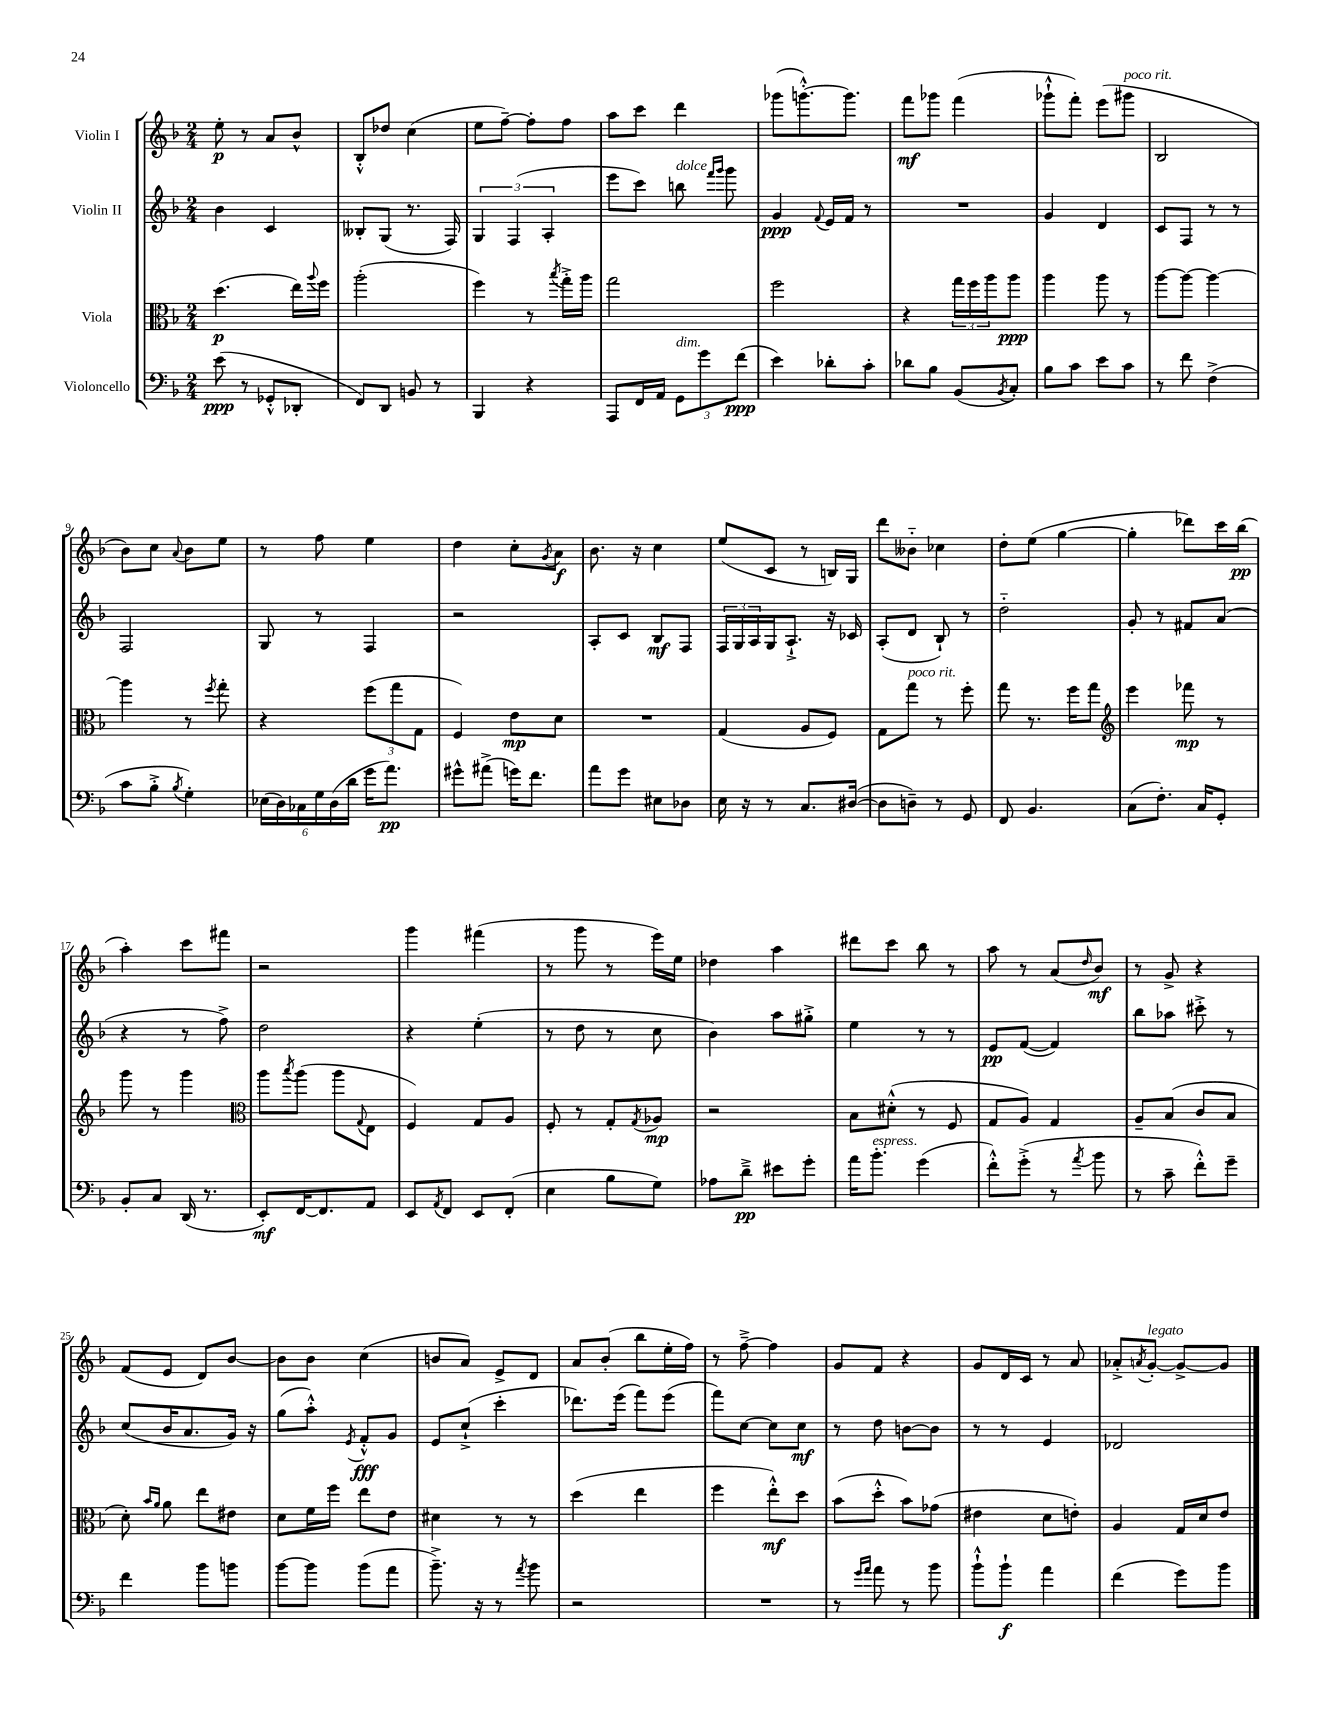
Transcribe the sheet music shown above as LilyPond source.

<<
\new StaffGroup <<
\new Staff = "s0" \with { instrumentName = "Violin I" } {
    \clef treble \key f \major \numericTimeSignature \time 2/4
    e''8-.\p r8 a'8 bes'8-^ |
    bes8-.-^ des''8 c''4( |
    e''8 f''8~--) f''8-. f''8 |
    a''8 c'''8 d'''4 |
    ges'''8( g'''8.~-.-^) g'''8. |
    f'''8\mf ges'''8 f'''4( |
    ges'''8-!-^ f'''8-.) e'''8( gis'''8^\markup { \italic "poco rit." } |
    bes2 |
    bes'8) c''8 \appoggiatura { a'8 } bes'8 e''8 |
    r8 f''8 e''4 |
    d''4 c''8-. \acciaccatura { g'8 } a'8\f |
    bes'8. r16 c''4 |
    e''8( c'8 r8 b16) g16 |
    d'''8 beses'8-_ ces''4 |
    d''8-. e''8( g''4~ |
    g''4-. des'''8) c'''16 bes''16\pp( |
    a''4-.) c'''8 fis'''8 |
    r2 |
    g'''4 fis'''4( |
    r8 g'''8 r8 e'''16) e''16 |
    des''4 a''4 |
    dis'''8 c'''8 bes''8 r8 |
    a''8 r8 a'8( \grace { d''16 } bes'8\mf) |
    r8 g'8-> r4 |
    f'8( e'8 d'8) bes'8~ |
    bes'8 bes'8 c''4( |
    b'8 a'8) e'8-> d'8 |
    a'8 bes'8-.( bes''8 e''16-. f''16) |
    r8 f''8~---> f''4 |
    g'8 f'8 r4 |
    g'8 d'16 c'16 r8 a'8 |
    aes'8-.-> \acciaccatura { a'8 } g'8~-.^\markup { \italic "legato" } g'8~-> g'8 \bar "|." |
}
\new Staff = "s1" \with { instrumentName = "Violin II" } {
    \clef treble \key f \major \numericTimeSignature \time 2/4
    bes'4 c'4 |
    beses8-. g8( r8. f16) |
    \tuplet 3/2 { g4 f4( a4-. } |
    e'''8 c'''8) b''8^\markup { \italic "dolce" } \grace { f'''16 g'''16 } g'''8 |
    g'4\ppp \appoggiatura { f'8 } e'16 f'16 r8 |
    R2 |
    g'4 d'4 |
    c'8 f8 r8 r8 |
    f2 |
    g8 r8 f4 |
    r2 |
    a8-. c'8 bes8\mf f8 |
    \tuplet 3/2 { f16 g16 a16 } g16 a8.-!-> r16 ces'16 |
    a8-.( d'8 bes8-!) r8 |
    d''2-_ |
    g'8-. r8 fis'8 a'8( |
    r4 r8 f''8->) |
    d''2 |
    r4 e''4-.( |
    r8 d''8 r8 c''8 |
    bes'4) a''8 gis''8-.-> |
    e''4 r8 r8 |
    e'8\pp f'8~( f'4) |
    bes''8 aes''8 cis'''8-.-> r8 |
    c''8( bes'16 a'8. g'16) r16 |
    g''8( a''8-.-^) \acciaccatura { e'8 } f'8-.-^\fff g'8 |
    e'8 c''8-!->( c'''4-. |
    des'''8.) e'''16( f'''8) e'''8( |
    f'''8) c''8~ c''8 c''8\mf |
    r8 d''8 b'8~ b'8 |
    r8 r8 e'4 |
    des'2 \bar "|." |
}
\new Staff = "s2" \with { instrumentName = "Viola" } {
    \clef alto \key f \major \numericTimeSignature \time 2/4
    d''4.\p( e''16) \appoggiatura { a''8 } f''16 |
    a''2-.( |
    f''4) r8 \acciaccatura { bes''8 } g''16-.-> a''16 |
    g''2 |
    f''2 |
    r4 \tuplet 3/2 { g''16 f''16 a''16 } a''8\ppp |
    a''4 a''8 r8 |
    a''8~ a''8~ a''4~ |
    a''4 r8 \acciaccatura { f''8 } g''8-. |
    r4 \tuplet 3/2 { f''8( g''8 g8 } |
    f4) e'8\mp d'8 |
    R2 |
    g4( a8 f8) |
    g8 g''8^\markup { \italic "poco rit." } r8 f''8-. |
    g''8 r8. f''16 g''8 |
    \clef treble e'''4 fes'''8\mp r8 |
    g'''8 r8 g'''4 |
    \clef alto a''8 \acciaccatura { bes''8 } a''8( a''8 \appoggiatura { g8 } e8 |
    f4) g8 a8 |
    f8-. r8 g8-. \acciaccatura { g8 } aes8\mp |
    r2 |
    bes8 dis'8-.-^( r8 f8 |
    g8 a8) g4 |
    a8-- bes8( c'8 bes8 |
    d'8-.) \grace { bes'16 a'16 } a'8 e''8 eis'8 |
    d'8 f'16 f''16 e''8 e'8 |
    dis'4 r8 r8 |
    d''4( e''4 |
    f''4 e''8-.-^\mf) d''8 |
    bes'8( d''8-.-^ bes'8) ges'8( |
    eis'4 d'8 e'8-.) |
    a4 g16 d'16 e'8 \bar "|." |
}
\new Staff = "s3" \with { instrumentName = "Violoncello" } {
    \clef bass \key f \major \numericTimeSignature \time 2/4
    e'8\ppp( r8 ges,8-.-^ des,8-. |
    f,8) d,8 b,8 r8 |
    bes,,4 r4 |
    a,,8 f,16 a,16 \tuplet 3/2 { g,8^\markup { \italic "dim." } g'8 f'8\ppp( } |
    e'4) des'8-. c'8-. |
    des'8 bes8 bes,8( \acciaccatura { bes,8 } c8-.) |
    bes8 c'8 e'8 c'8 |
    r8 f'8 f4->( |
    c'8 bes8-.-> \acciaccatura { bes8 } g4-.) |
    \tuplet 6/4 { ees16( d16) ces16 g16 d16( d'16 } g'16 a'8.\pp) |
    gis'8-^ ais'8->( g'16) f'8. |
    a'8 g'8 eis8 des8 |
    e16 r16 r8 c8. dis16~( |
    dis8 d8--) r8 g,8 |
    f,8 bes,4. |
    c8( f8.-.) c16 g,8-. |
    bes,8-. c8 d,16( r8. |
    e,8-.\mf) f,16~ f,8. a,8 |
    e,8 \acciaccatura { a,8 } f,8 e,8 f,8-.( |
    e4 bes8 g8) |
    aes8 d'8--->\pp eis'8 g'8-. |
    a'16 bes'8.-.^\markup { \italic "espress." } g'4( |
    f'8-.-^) g'8-.->( r8 \acciaccatura { a'8 } bes'8 |
    r8 c'8-- f'8-.-^) g'8-- |
    f'4 bes'8 b'8 |
    bes'8~ bes'8 bes'8( a'8 |
    bes'8.--->) r16 r8 \acciaccatura { a'8 } bes'8 |
    r2 |
    R2 |
    r8 \grace { g'16 a'16 } a'8 r8 bes'8 |
    bes'8-!-^ bes'8-!\f a'4 |
    f'4( g'8) bes'8 \bar "|." |
}
>>
>>
